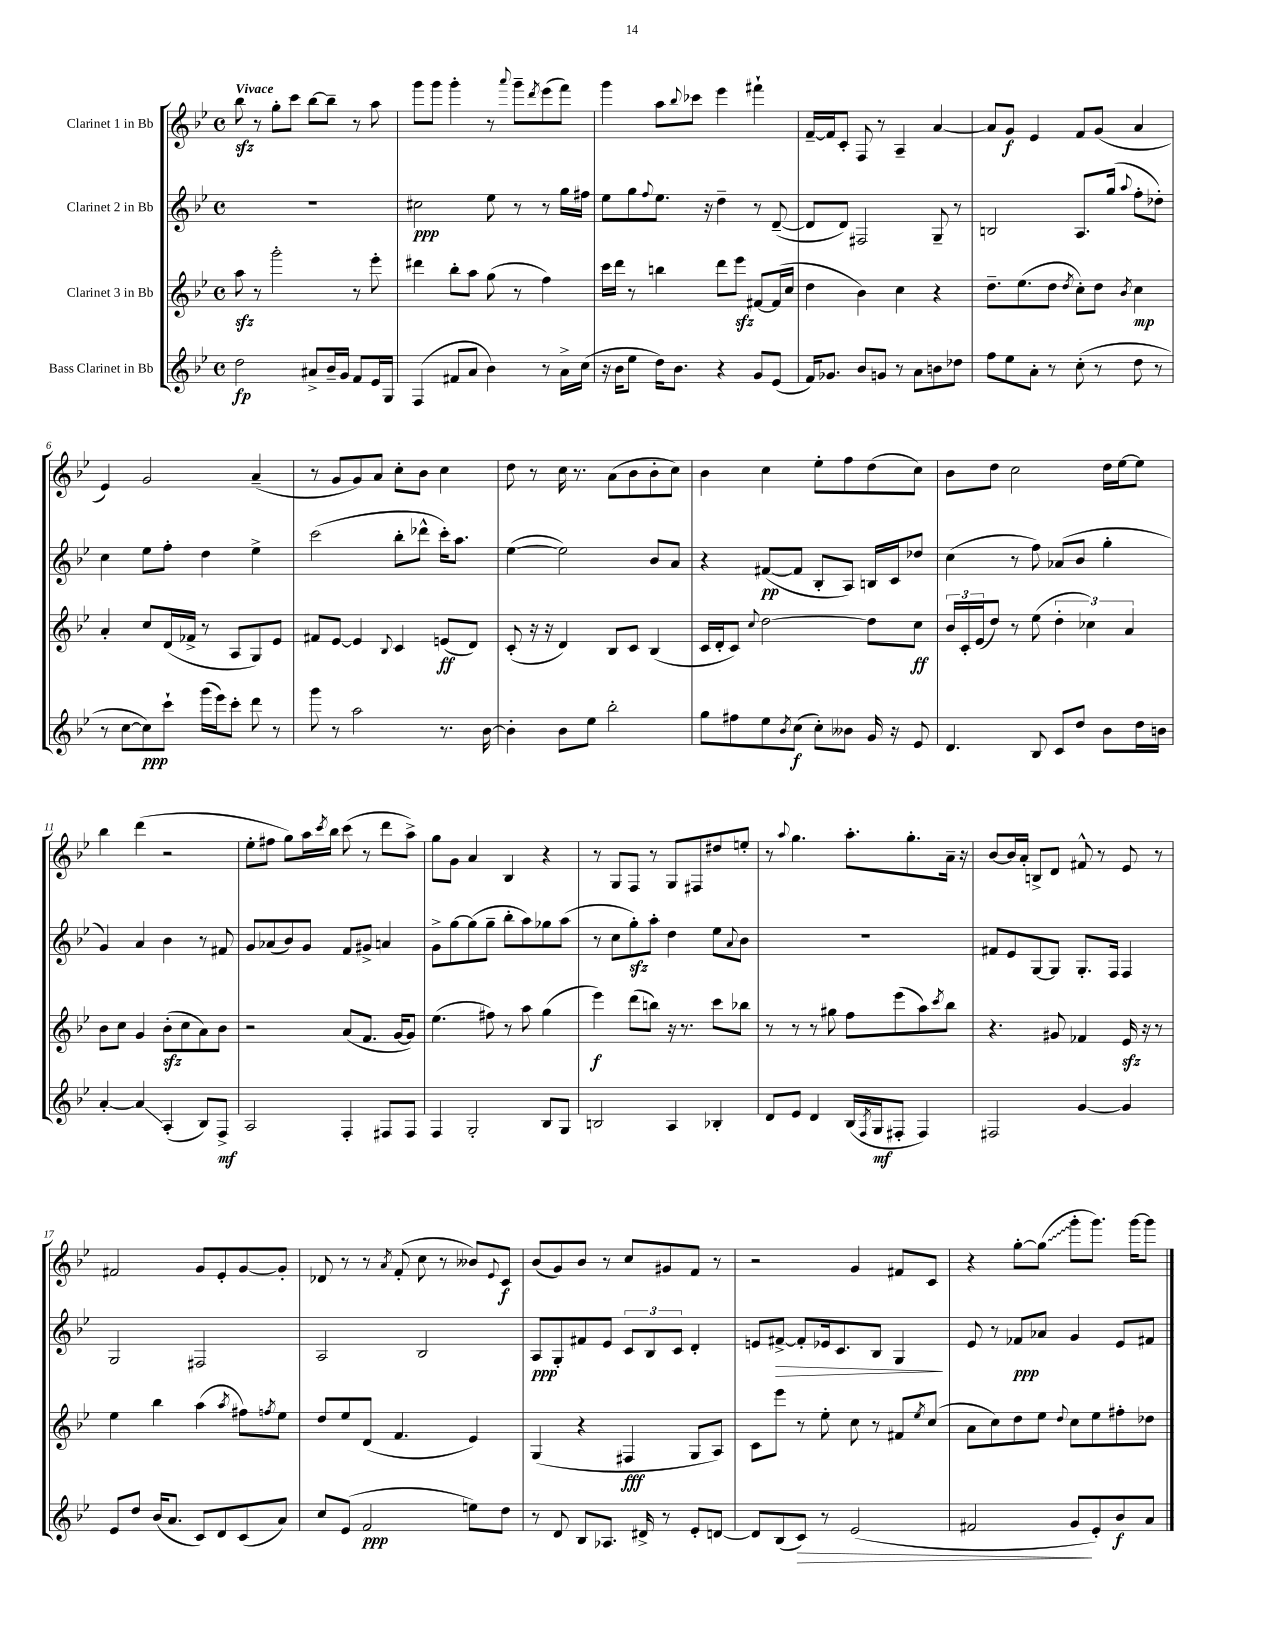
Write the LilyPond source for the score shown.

<<
\new StaffGroup <<
\new Staff = "s0" \with { instrumentName = "Clarinet 1 in Bb" } {
    \clef treble \key bes \major \defaultTimeSignature \time 4/4 \tempo "Vivace"
    bes''8\sfz r8 g''8-. c'''8 bes''8~ bes''8-- r8 a''8 |
    g'''8 g'''8 g'''4-. r8 \appoggiatura { a'''8 } g'''8-- \acciaccatura { d'''8 } ees'''8( f'''8) |
    g'''4 a''8 \appoggiatura { bes''8 } ces'''8 ees'''4 fis'''4-! |
    f'16~-- f'16 c'8-. f8 r8 a4-- a'4~ |
    a'8 g'8\f ees'4 f'8 g'8( a'4 |
    ees'4) g'2 a'4--( |
    r8 g'8 g'8) a'8 c''8-. bes'8 c''4 |
    d''8 r8 c''16 r8. a'8( bes'8 bes'8-. c''8) |
    bes'4 c''4 ees''8-. f''8 d''8( c''8) |
    bes'8 d''8 c''2 d''16 ees''16~ ees''8 |
    bes''4 d'''4( r2 |
    ees''8-. fis''8 g''8) a''16 \acciaccatura { c'''8 } bes''16 c'''8( r8 d'''8 a''8->) |
    g''8 g'8 a'4 bes4 r4 |
    r8 g8 f8 r8 g8 fis8 dis''8 e''8-. |
    r8 \appoggiatura { a''8 } g''4. a''8.-. g''8.-. a'16-- r16 |
    bes'8~ bes'16 a'16-. b8-> d'8 fis'8-^ r8 ees'8 r8 |
    fis'2 g'8 ees'8-. g'8~ g'8-. |
    des'8 r8 r8 \acciaccatura { a'8 } f'8-.( c''8 r8 beses'8) \appoggiatura { ees'8 } c'8\f |
    bes'8( g'8) bes'8 r8 c''8 gis'8 f'8 r8 |
    r2 g'4 fis'8 c'8 |
    r4 g''8~-. \once \override Glissando.style = #'zigzag g''8\glissando( g'''8-. g'''8.) g'''16~ g'''8 \bar "|." |
}
\new Staff = "s1" \with { instrumentName = "Clarinet 2 in Bb" } {
    \clef treble \key bes \major \defaultTimeSignature \time 4/4
    R1 |
    cis''2\ppp ees''8 r8 r8 g''16 fis''16 |
    ees''8 g''8 \appoggiatura { f''8 } ees''8. r16 d''4-- r8 d'8~--( |
    d'8 d'8) fis2 g8-- r8 |
    b2 a8. g''16( \appoggiatura { a''8 } f''8-. des''8-.) |
    c''4 ees''8 f''8-. d''4 ees''4-> |
    c'''2( bes''8-. des'''8-^ c'''16-.) a''8. |
    ees''4~( ees''2) bes'8 a'8 |
    r4 fis'8~\pp( fis'8 bes8-. a8) b16 c'16 des''8 |
    c''4( r8 f''8) aes'8( bes'8 g''4-. |
    g'4) a'4 bes'4 r8 fis'8 |
    g'8 aes'8( bes'8) g'8 f'8 gis'8-> a'4 |
    g'8-> g''8~ g''8( g''8-- bes''8-. a''8) ges''8 a''8( |
    r8 c''8 g''8-.\sfz) a''8-. d''4 ees''8 \appoggiatura { a'8 } bes'8 |
    R1 |
    fis'8 ees'8 g8~ g8 g8.-. f16 f4 |
    g2 fis2 |
    a2 bes2 |
    a8\ppp g8-. fis'8 ees'8 \tuplet 3/2 { c'8 bes8 c'8 } d'4-. |
    e'8 fis'8~->\> fis'8-. ees'16 c'8. bes8 g4\! |
    ees'8 r8 fes'8\ppp aes'8 g'4 ees'8 fis'8 \bar "|." |
}
\new Staff = "s2" \with { instrumentName = "Clarinet 3 in Bb" } {
    \clef treble \key bes \major \defaultTimeSignature \time 4/4
    a''8\sfz r8 g'''2-. r8 ees'''8-. |
    dis'''4 bes''8-. a''8 g''8( r8 f''4) |
    c'''16 d'''16 r8 b''4 d'''8 ees'''8\sfz fis'8~ fis'16( c''16 |
    d''4 bes'4) c''4 r4 |
    d''8.-- ees''8.( d''8 \acciaccatura { d''8 } c''8-.) d''8 \acciaccatura { bes'8 } c''4\mp |
    a'4-. c''8 d'16( fes'16-> r8 a8 g8) ees'8 |
    fis'8 ees'8~ ees'4 \appoggiatura { bes8 } c'4 e'8\ff( d'8) |
    c'8-.( r16 r16 d'4) bes8 c'8 bes4( |
    c'16 d'16-. c'8) \appoggiatura { c''8 } d''2~ d''8 c''8\ff |
    \tuplet 3/2 { bes'16 c'16-. ees'16( } d''8) r8 ees''8( \tuplet 3/2 { d''4-. ces''4) a'4 } |
    bes'8 c''8 g'4 bes'8-.\sfz( c''8 a'8) bes'8 |
    r2 a'8( f'8. g'16~ g'8) |
    ees''4.( fis''8) r8 a''8 g''4( |
    ees'''4\f) d'''8( b''8) r16 r8. c'''8 bes''8 |
    r8 r8 r8 gis''8 f''8 ees'''8( a''8) \acciaccatura { c'''8 } bes''8 |
    r4. gis'8 fes'4 ees'16\sfz r16 r8 |
    ees''4 bes''4 a''4( \acciaccatura { a''8 } fis''8) \acciaccatura { f''8 } ees''8 |
    d''8 ees''8 d'8( f'4. ees'4) |
    g4( r4 fis4\fff g8 a8) |
    c'8 ees'''8 r8 ees''8-. c''8 r8 fis'8 \acciaccatura { ees''8 } c''8( |
    a'8 c''8) d''8 ees''8 \appoggiatura { d''8 } c''8 ees''8 fis''8-. des''8 \bar "|." |
}
\new Staff = "s3" \with { instrumentName = "Bass Clarinet in Bb" } {
    \clef treble \key bes \major \defaultTimeSignature \time 4/4
    d''2\fp ais'8-> bes'16-- g'16 f'8 ees'16 g16 |
    f4( fis'8 a'8 bes'4) r8 a'16-> c''16( |
    r16 bes'16 ees''8 d''16) bes'8. r4 g'8 ees'8( |
    f'16) ges'8. bes'8 g'8 r8 a'8 b'8 des''8 |
    f''8 ees''8 a'8-. r8 c''8-.( r8 d''8 r8 |
    r8 c''8~ c''8\ppp) c'''8-! g'''16( ees'''16) c'''8-. d'''8 r8 |
    g'''8 r8 a''2 r8. bes'16~ |
    bes'4-. bes'8 ees''8 bes''2-. |
    g''8 fis''8 ees''8 \acciaccatura { bes'8 } c''8\f( c''8-.) beses'8 g'16 r16 ees'8 |
    d'4. bes8 c'8 d''8 bes'8 d''16 b'16 |
    a'4~-. a'4\glissando a4-.( bes8) f8->\mf |
    a2 f4-. fis8 fis8 |
    f4 g2-. bes8 g8 |
    b2 a4 bes4-. |
    d'8 ees'8 d'4 bes16( \acciaccatura { f8 } g16\mf fis8-. fis4) |
    fis2 g'4~ g'4 |
    ees'8 d''8 bes'16( a'8. c'8) d'8 c'8( a'8) |
    c''8 ees'8( f'2\ppp e''8) d''8 |
    r8 d'8 bes8 aes8. dis'16-> r8 ees'8-. d'8~ |
    d'8 bes8( c'8\>) r8 ees'2( |
    fis'2 g'8\! ees'8-.) bes'8\f a'8 \bar "|." |
}
>>
>>
